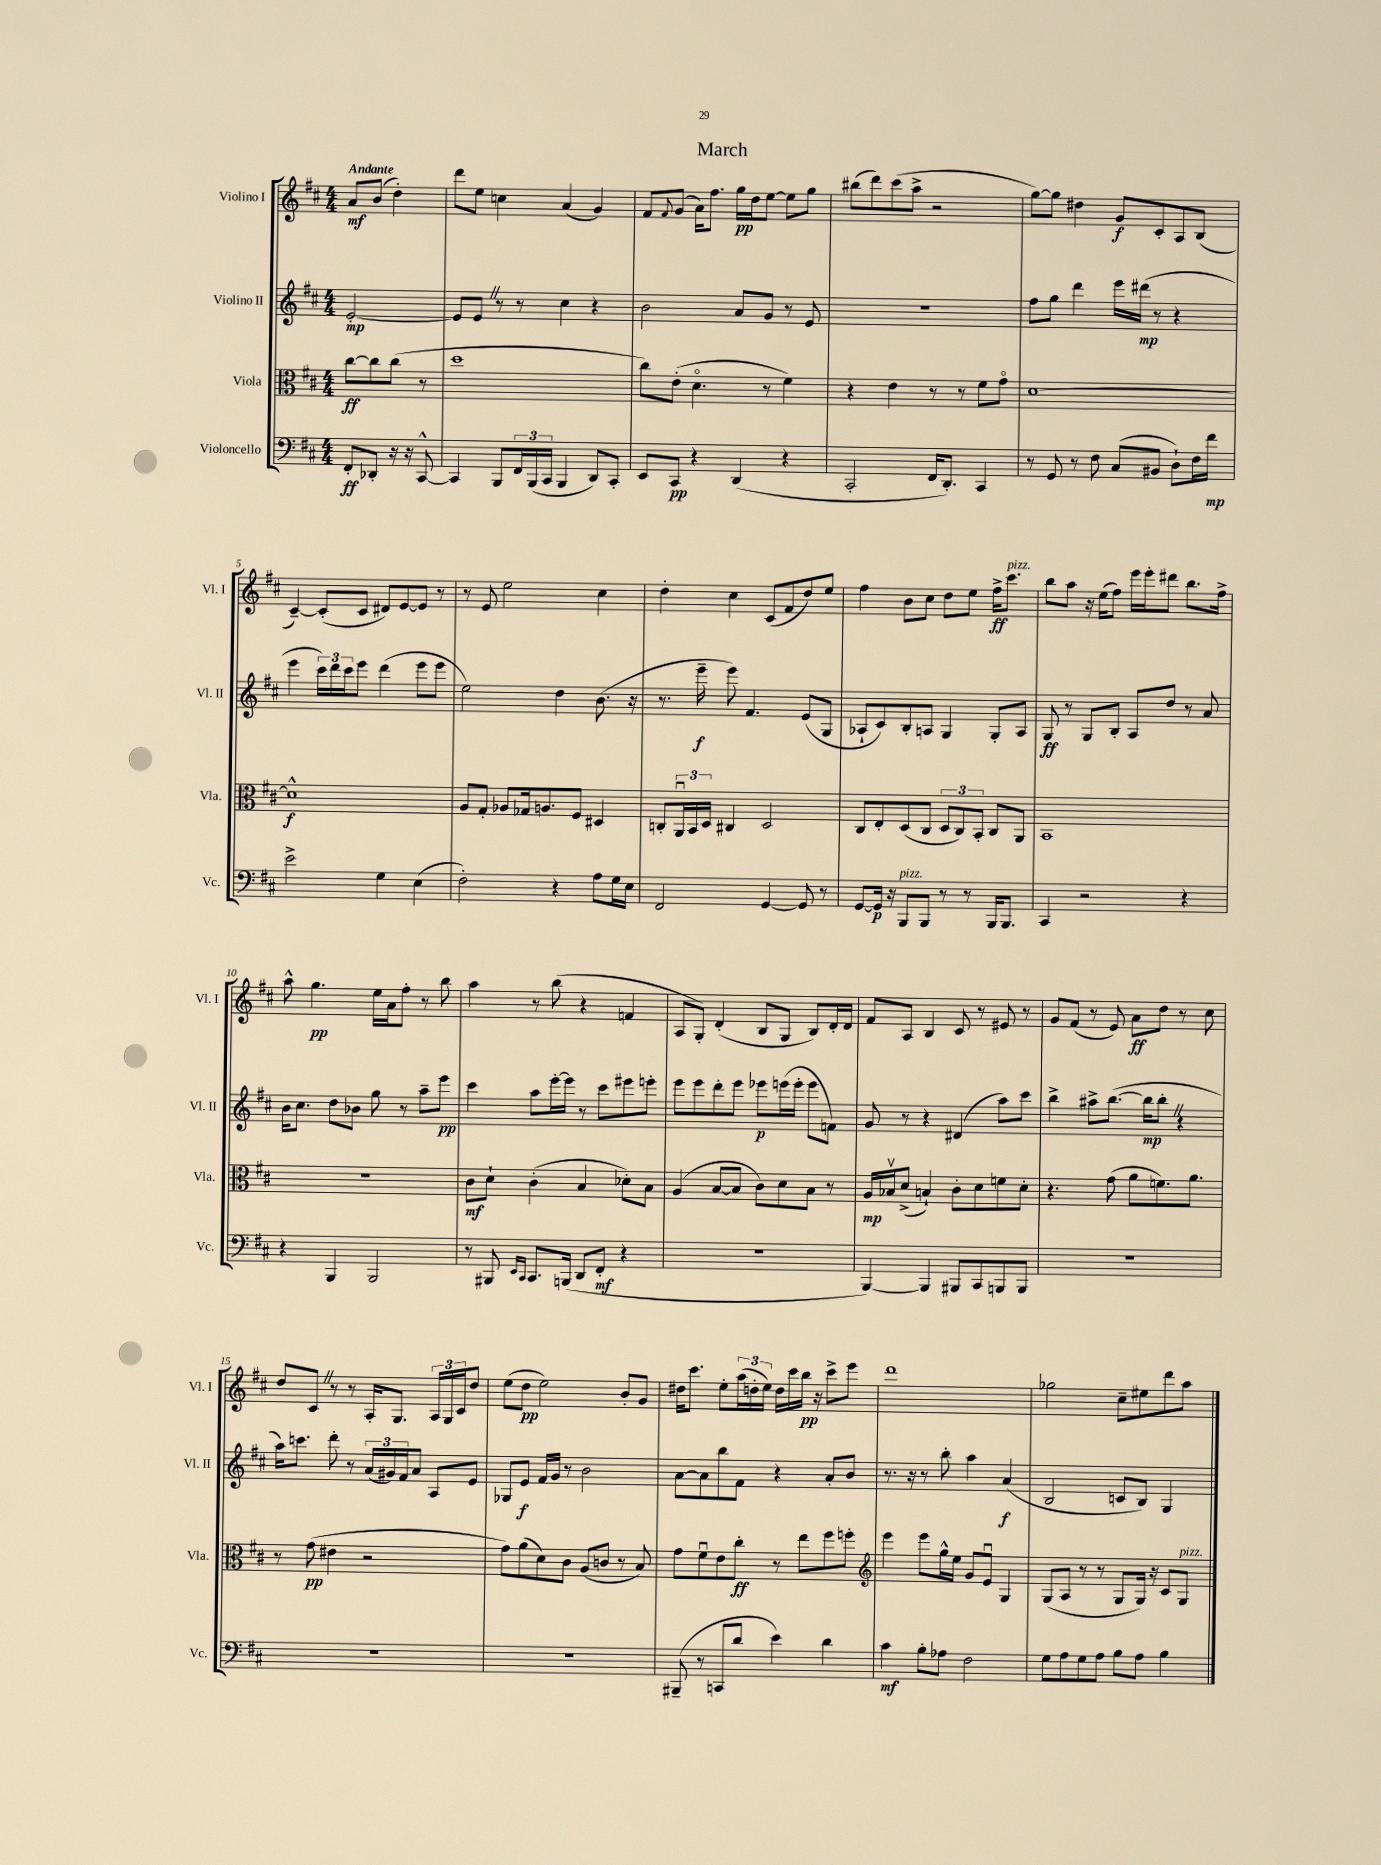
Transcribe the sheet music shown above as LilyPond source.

\header { title = "March" }
<<
\new StaffGroup <<
\new Staff = "s0" \with { instrumentName = "Violino I" shortInstrumentName = "Vl. I" } {
    \clef treble \key d \major \numericTimeSignature \time 4/4 \partial 2 \tempo "Andante"
    a'8\mf b'8( d''4-.) |
    d'''8 e''8 c''4 a'4( g'4) |
    fis'8 \appoggiatura { fis'8 } g'8( a'16) fis''8. g''16\pp d''16 e''8~ e''8 g''8 |
    bis''8( d'''8) cis'''8( a''8-> r2 |
    g''8~) g''8 dis''4 g'8\f cis'8-. a8 b8( |
    cis'4~--) cis'8-.( cis'8 dis'8) e'8~ e'8 r8 |
    r8 e'8 e''2 cis''4 |
    d''4-. cis''4 cis'8( fis'8 d''8) e''8 |
    fis''4 b'8 cis''8 d''8 e''8 fis''16->\ff cis'''8.^\markup { \italic "pizz." } |
    b''8 a''8 r16 e''16( fis''8) e'''16 e'''16-. dis'''8 b''8. fis''16-> |
    a''8-^ g''4.\pp e''16 a'16 fis''8-. r8 b''8 |
    a''4 r8 b''8( r4 f'4 |
    a8 g8-.) d'4-.( b8 g8 b8) d'16-. d'16 |
    fis'8 a8 b4 cis'8 r8 eis'8 r8 |
    g'8 fis'8( r8 e'8) a'8\ff d''8 r8 cis''8 |
    d''8 cis'8 \once \override BreathingSign.text = \markup { \musicglyph "scripts.caesura.straight" } \breathe r8 r8 a16-. g8. \tuplet 3/2 { a16 g16 cis'16 } d''8 |
    e''8( d''8\pp e''2) b'8-. g'8 |
    dis''16 cis'''8. e''8-. \tuplet 3/2 { a''16( d''16-. e''16) } d''16 cis'''16 b''16\pp r16 cis'''8-> e'''8 |
    d'''1 |
    ges''2 cis''8-- eis''8 d'''8 a''8 \bar "|." |
}
\new Staff = "s1" \with { instrumentName = "Violino II" shortInstrumentName = "Vl. II" } {
    \clef treble \key d \major \numericTimeSignature \time 4/4 \partial 2
    e'2~-.\mp |
    e'8 e'8 \once \override BreathingSign.text = \markup { \musicglyph "scripts.caesura.straight" } \breathe r8 r8 cis''4 r4 |
    b'2 a'8 g'8 r8 e'8 |
    R1 |
    fis''8 g''8 d'''4 e'''16 dis'''16\mp( r8 r4 |
    e'''4 \tuplet 3/2 { cis'''16) d'''16 cis'''16 } e'''8 d'''4( e'''8 e'''8 |
    e''2) d''4 b'8.( r16 |
    r8. e'''16--\f e'''8) fis'4. e'8( g8 |
    aes8-! cis'8) b8-. a8 g4 g8-. a8 |
    g8\ff r8 g8 b8-. a8 d''8 r8 a'8 |
    b'16 cis''8. d''8 bes'8 g''8 r8 a''8-- e'''8\pp |
    cis'''4 a''8 e'''16~-. e'''16 r8 cis'''8 eis'''8 e'''8-. |
    e'''8 e'''8 d'''8-. e'''8 ees'''8\p e'''16( e'''16-. e'''8 f'8) |
    g'8 r8 r4 dis'4( a''8) cis'''8 |
    b''4-> ais''8-> b''8.~( b''16\mp b''8-. \once \override BreathingSign.text = \markup { \musicglyph "scripts.caesura.straight" } \breathe r4 |
    a''16) c'''8. d'''8-. r8 \tuplet 3/2 { a'16( gis'16) fis'16 } a'8 a8 e'8 |
    ges8 e'8\f fis'16 g'16 r8 b'2 |
    a'8~ a'8 b''8 fis'8 r4 a'8-. b'8 |
    r8. r16 r8 b''8-. a''4 a'4\f( |
    b2 c'8 b8) g4 \bar "|." |
}
\new Staff = "s2" \with { instrumentName = "Viola" shortInstrumentName = "Vla." } {
    \clef alto \key d \major \numericTimeSignature \time 4/4 \partial 2
    cis''8~\ff cis''8 cis''8( r8 |
    d''1 |
    cis''8) e'8-.( d'4.\flageolet r8 fis'4) |
    r4 e'4 r8 r8 fis'8 g'8\flageolet |
    d'1~ |
    d'1-^\f |
    a8 g8-. aes8 ges16 a8. fis8 dis4 |
    c8-. \tuplet 3/2 { a,16\downbow b,16 d16 } cis4 d2 |
    cis8 e8-. d8( cis8 \tuplet 3/2 { d8 cis8) b,8-. } cis8 a,8 |
    b,1 |
    R1 |
    cis'8\mf d'8-! cis'4-.( b4 des'8-.) b8 |
    a4( b8~ b8 cis'8) d'8 b8 r8 |
    a16\mp bes16\upbow d'8->( b4-!) cis'8-. d'8 f'8 d'8-. |
    r4. g'8( a'8 f'8.) a'8. |
    r8 g'8\pp( eis'4 r2 |
    g'8) a'8( d'8) cis'8 a8( c'8 r8 b8) |
    g'8 fis'8\downbow e'8 cis''8-.\ff r8 e''8 fis''8 f''8-. |
    \clef treble e'''4 e'''8 g''16-^ e''16 g'8 e'8\downbow g4 |
    g8( a8 r8 r8 g8 g16) r16 cis'8 g8^\markup { \italic "pizz." } \bar "|." |
}
\new Staff = "s3" \with { instrumentName = "Violoncello" shortInstrumentName = "Vc." } {
    \clef bass \key d \major \numericTimeSignature \time 4/4 \partial 2
    fis,8-.\ff des,8-. r16 r16 cis,8~-^ |
    cis,4 b,,8 \tuplet 3/2 { fis,16 b,,16( cis,16 } b,,4 d,8) cis,8-. |
    e,8 cis,8\pp r4 d,4( r4 |
    cis,2-. fis,16 d,8.-.) cis,4 |
    r8 g,8 r8 fis8 cis8( bis,8 d8-!) fis16 fis'16\mp |
    e'2-> g4 e4( |
    fis2-.) r4 a8 g16 e16 |
    fis,2 g,4~ g,8 r8 |
    g,8~ g,16\p r16 b,,8^\markup { \italic "pizz." } b,,8 r8 r8 b,,16 b,,8. |
    cis,4 r2 r4 |
    r4 b,,4 b,,2 |
    r8 bis,,8 \grace { e,16 cis,16 } cis,8. b,,16( d,8 fis,8-.\mf r4 |
    R1 |
    b,,4~) b,,4 bis,,8 cis,8 b,,8 b,,8 |
    R1 |
    R1 |
    R1 |
    bis,,8--( r8 c,8 d'8 e'4) d'4 |
    cis'4\mf b8-. aes8 fis2 |
    g8 a8 g8 a8 b8 a8 b4 \bar "|." |
}
>>
>>
